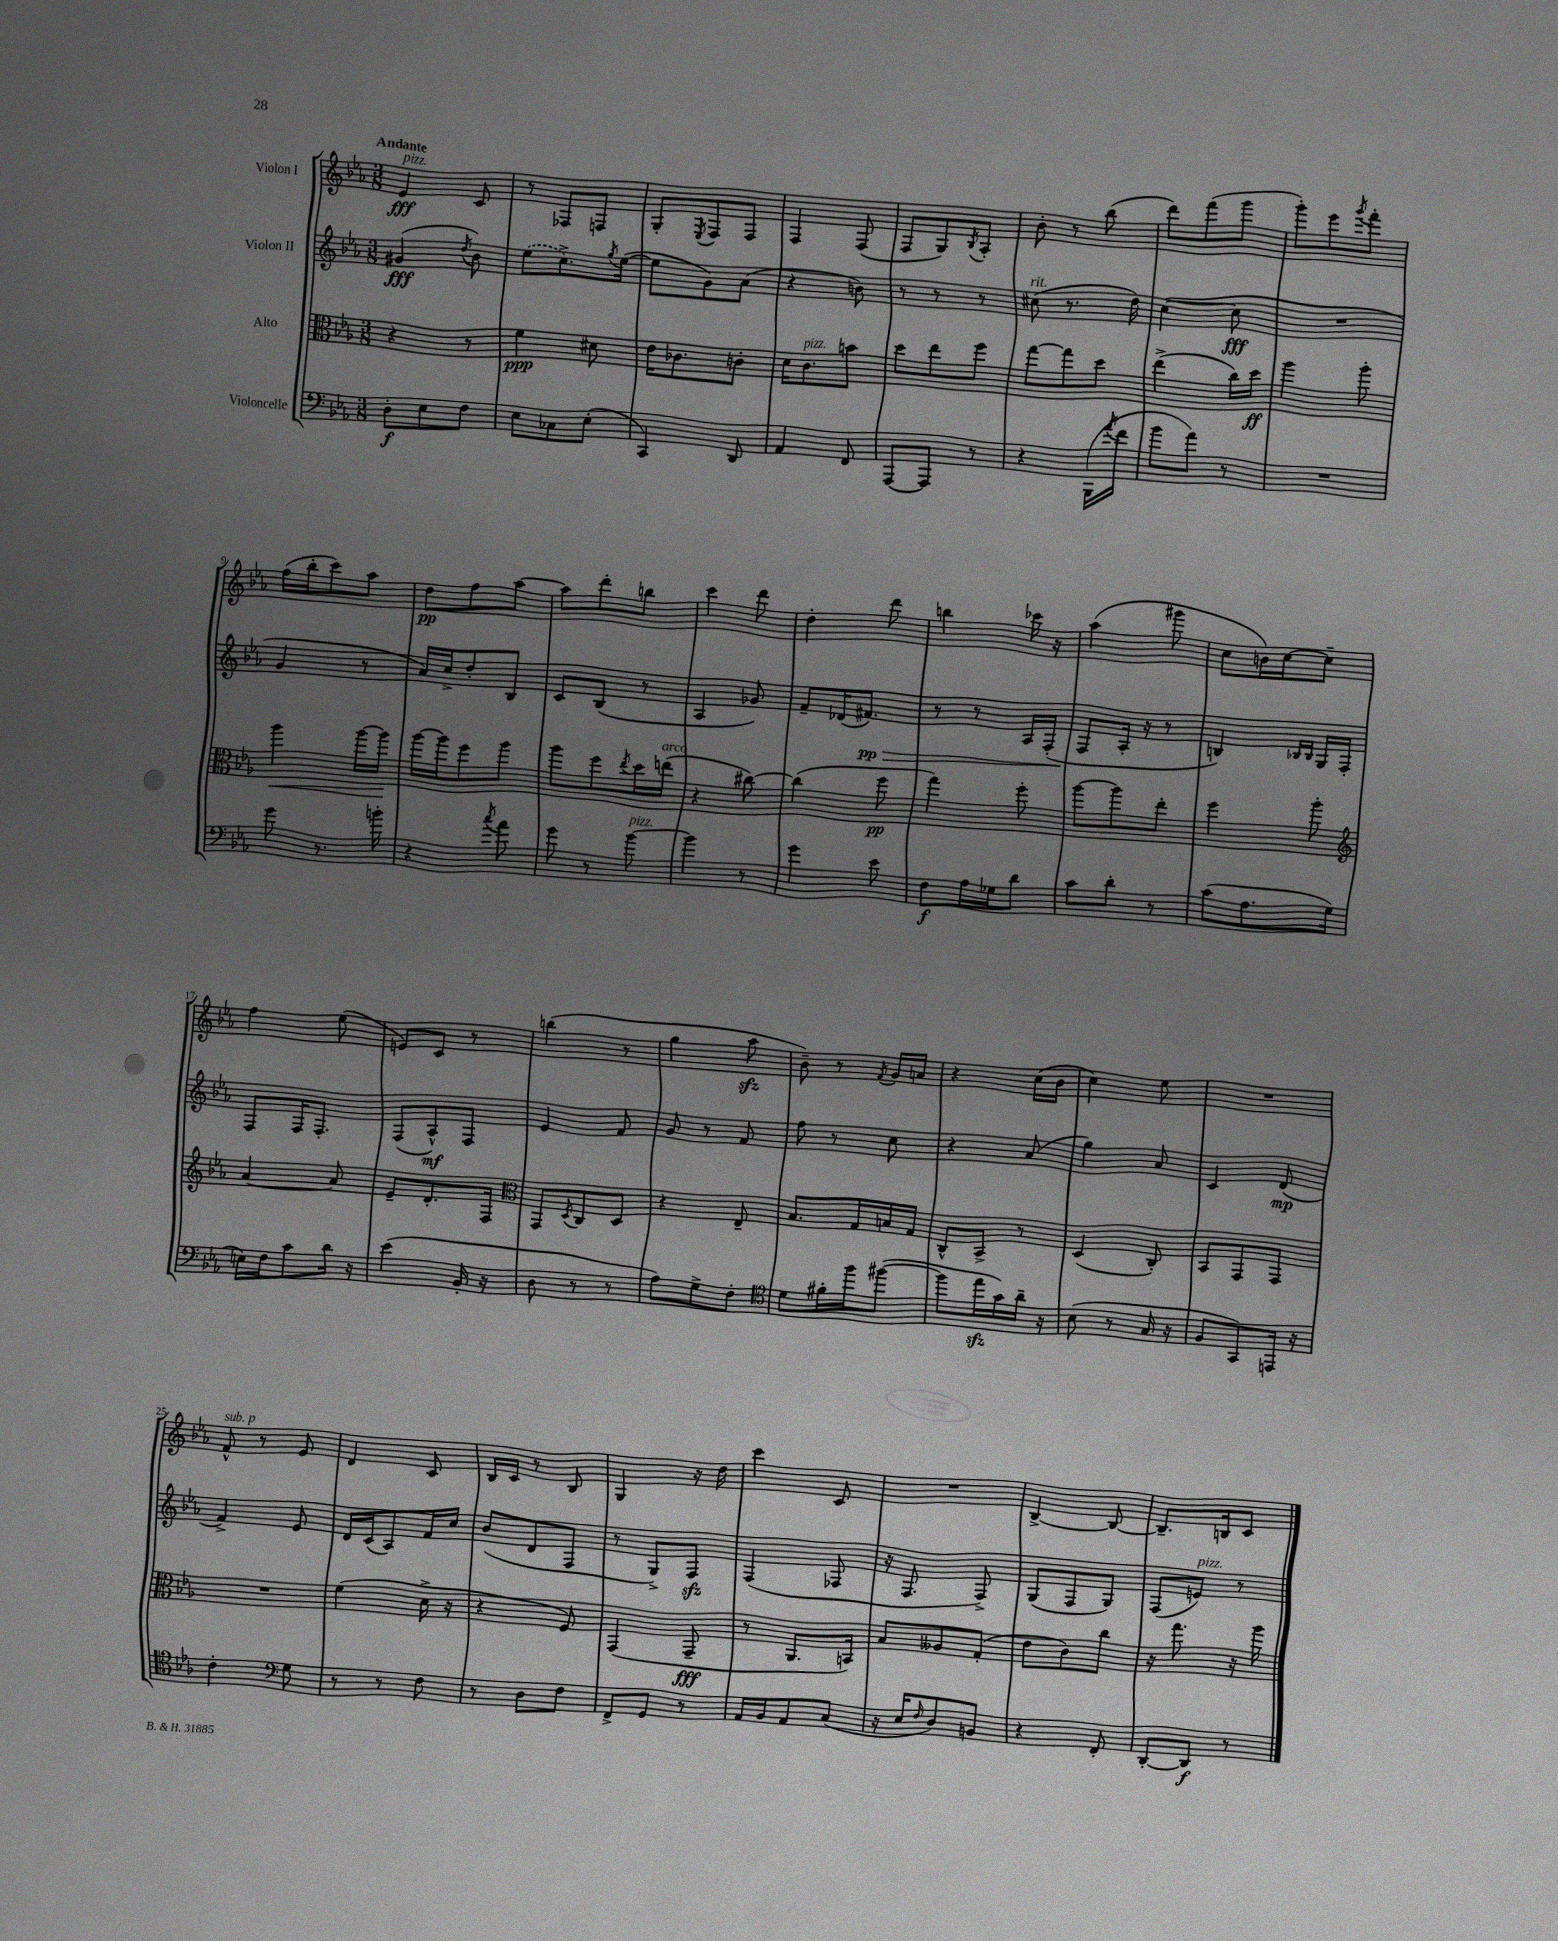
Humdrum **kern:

**kern	**kern	**kern	**kern
*staff4	*staff3	*staff2	*staff1
*clefF4	*clefC3	*clefG2	*clefG2
*k[b-e-a-]	*k[b-e-a-]	*k[b-e-a-]	*k[b-e-a-]
*M3/8	*M3/8	*M3/8	*M3/8
8D'	4r	(4g#	4e-
8E-	.	.	.
.	.	8qdd	.
8F	8r	8b-)	8c
=	=	=	=
8E-	4f	(8ee-	8r
8C-	.	8.cc^)	8F-
(8E-'	8d#	.	8F
.	.	8qgg	.
.	.	([16ee-	.
=	=	=	=
4CC)	16e-	8ee-]	8G'
.	8.c-	.	.
.	.	.	8qE-
.	.	8g)	8F
8DD	8c'	(8a-	8F
=	=	=	=
4AA-	16d	4r	4F
.	8.c	.	.
8FF	8b	8b)	(8F
=	=	=	=
[8AAA-	8dd	8r	8F
8AAA-]	8ee-	8r	8G)
.	.	.	8qB-
8r	8ff	8r	8A-'
=	=	=	=
4r	[8gg	(8cc#	8b-'
.	8gg]	8.r	8r
(16BBB-	8dd	.	(8bb-
8qa-	.	.	.
16f	.	16dd)	.
=	=	=	=
8b-	(4ee-^	([4cc	8ddd)
8a-)	.	.	(8fff
8r	16cc)	8cc]	8ggg
.	16dd	.	.
=	=	=	=
4.r	4aa-	4.r	8ggg')
.	.	.	8eee-
.	.	.	8qggg
.	8aa-'	.	8fff'
=	=	=	=
8g	4aa-	4g	(16ff
.	.	.	16bb-'
8.r	.	.	8ccc)
.	[16aa-	8r	8aa-
16b'	16aa-]	.	.
=	=	=	=
4r	[16aa-	16a-)	8dd
.	16aa-]	16cc^	.
.	8ff	8dd'	8ff
8qcc	.	.	.
8a-	8aa-	8B-	[8aa-
=	=	=	=
8g	8aa-	8c	8aa-]
8r	8ff	(8B-	8ddd'
.	8qee-	.	.
[8b-	16dd	8r	8bb
.	(16ee	.	.
=	=	=	=
4b-]	4r	4A-	4ccc
8r	[8cc#)	8g-)	8ddd
=	=	=	=
4g	(4cc#]	8f~	4dd'
.	.	(16d-	.
.	.	8.f#)	.
8e-	8ff	.	8ddd
=	=	=	=
8F	4gg)	8r	4bb
16A-	.	8r	.
16G-	.	.	.
8d	8ff'	16A-	16ccc-
.	.	(16F'	16r
=	=	=	=
8c	[8aa-	8F	(4aa-
8d'	8aa-]	16A-'	.
.	.	16r	.
8r	8ee-'	8r	8ggg#
=	=	=	=
(8c	4ff	4B)	8cc
8.A-	.	.	16b)
.	.	.	[16cc
.	.	16qqB-	.
.	.	16qqB-	.
.	8aa-'	16G	8cc~]
16G	.	16F'	.
=	=	=	=
*	*clefG2	*	*
16E)	[4a-	8F	4ff
16F	.	.	.
8c	.	16F	.
.	.	8.F'	.
16d	8a-]	.	(8ee-
16r	.	.	.
=	=	=	=
(4e-	8e-~	(8F	8e)
.	8.d'	8A-^^)	8c
16BB-'	.	8F	8r
16r	16F	.	.
=	=	=	=
*	*clefC3	*	*
8D	8GG	4e-	(4bb
.	8qD	.	.
8r	8C	.	.
8r	8D	8f	8r
=	=	=	=
8A-)	4r	8g	4gg
8G^	.	8r	.
8F'	8E-~	8f	8aa-
=	=	=	=
*clefC4	*	*	*
8d	8.B-	8ff	8b-~)
16f#'	.	8r	8r
16ff	16G	.	.
.	.	.	8qf
([8ff#	16B	8cc	16g
.	16G	.	16a
=	=	=	=
8ff#]	8C^^	4r	4r
16ee-	8BB-^	.	.
16g)	.	.	.
16a-~	8r	(8a-	(16cc
16r	.	.	16b-
=	=	=	=
(8B-	(4D	4gg)	4cc)
8r	.	.	.
16G	8C')	8a-	8ee-
16r	.	.	.
=	=	=	=
8F	8BB-	4c	4.r
8GG)	8GG	.	.
16EE	8GG	(8d	.
16r	.	.	.
=	=	=	=
4c'	4.r	4f^)	8f^^
.	.	.	8r
*clefF4	*	*	*
8G	.	8e-	8e-
=	=	=	=
8r	(4f	16d	4d
.	.	(16c	.
8r	.	8A-)	.
8F	16d^	16f	8c
.	16r	16cc	.
=	=	=	=
8r	4r	(8b-	16B-
.	.	.	16c
8D	.	8d	8r
8F	8F)	8F	8B-
=	=	=	=
8FF^	(4GG	8r	4G
8GG	.	8G^)	.
8r	8GG~	8F	16r
.	.	.	16dd
=	=	=	=
16AA-	8r	(4F	4ccc
16BB-	.	.	.
8AA-	8.AA-	.	.
(8C	.	8F-	8c
.	16BB)	.	.
=	=	=	=
16r	8B-	16r	4.r
16E-	.	8.F	.
16qqF	.	.	.
8D)	8A--	.	.
8BB	(8G'	8F^)	.
=	=	=	=
4r	8e-	(8G	[4B-^
.	8c)	8F	.
8FF'	8cc	8G)	8B-_
=	=	=	=
[8DD'	16r	(8F	8.B-~]
.	8.gg	.	.
8DD]	.	8e)	.
.	.	.	16B
8r	16r	8r	8c
.	16aa-	.	.
==	==	==	==
*-	*-	*-	*-
